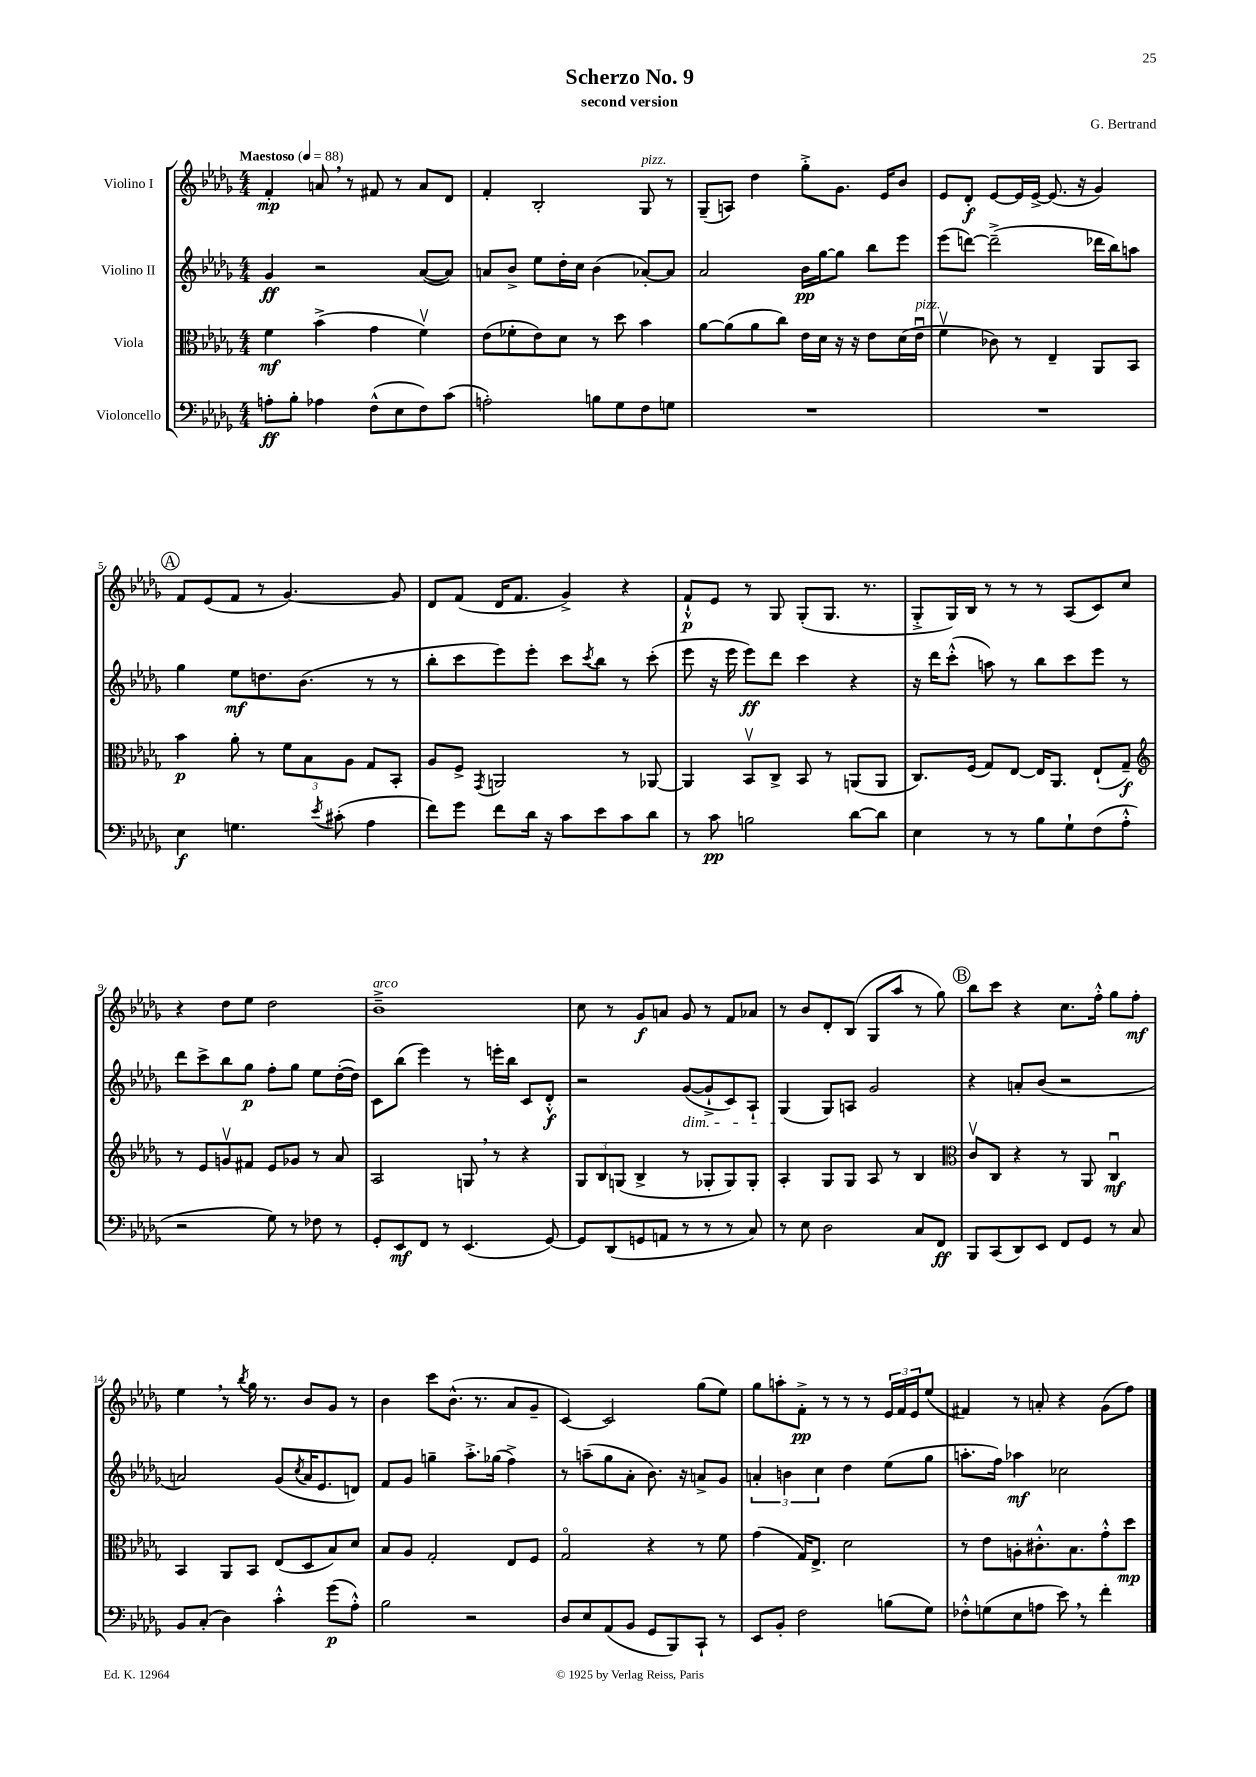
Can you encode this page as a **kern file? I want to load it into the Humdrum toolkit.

**kern	**kern	**kern	**kern
*staff4	*staff3	*staff2	*staff1
*clefF4	*clefC3	*clefG2	*clefG2
*k[b-e-a-d-g-]	*k[b-e-a-d-g-]	*k[b-e-a-d-g-]	*k[b-e-a-d-g-]
*M4/4	*M4/4	*M4/4	*M4/4
*MM88	*MM88	*MM88	*MM88
8A'\L	4f\	4g-/	4f'/
8B-'\J	.	.	.
4A-\	(4b-^\	2r	8a/
.	.	.	8r
(8F^^\L	4g-\	.	8f#/
8E-\	.	.	8r
8F\)	4fv\)	([8a-/L	8a/L
(8c\J	.	8a-/]J)	8d-/J
=	=	=	=
2A'\)	(8e-\L	8a/L	4f'/
.	8f-'\	8b-^/J	.
.	8e-\)	8ee-\L	2B-'/
.	8d-\J	16dd-'\L	.
.	.	16cc\JJ	.
8B\L	8r	(4b-\	.
8G-\	8dd-\	.	.
8F\	4b-\	[8a-'/L)	8G-/
8G\J	.	8a-/]J	8r
=	=	=	=
1r	[8a-\L	2a-/	(8G-~/L
.	(8a-\]	.	8A/J)
.	8a-\	.	4dd-\
.	8cc\J)	.	.
.	16e-\LL	16b-\LL	8gg-'^\L
.	16d-\JJ	[16gg-\J	.
.	16r	8gg-\]J	8.g-\J
.	16r	.	.
.	8e-\L	8bb-\L	.
.	.	.	16e-/LK
.	(16d-\L	8eee-\J	8b-/J
.	16e-u\JJ	.	.
=	=	=	=
1r	4fv\	(8eee-\L	8e-/L
.	.	[8ddd\J)	8d-'/J
.	8c-\)	(2ddd~^\]	[8e-/L
.	8r	.	16e-/]L
.	.	.	[16e-^/JJ
.	4E-~/	.	(8.e-/]
.	.	.	16r
.	8AA-/L	16ddd-\LL	4g-/)
.	.	16bb-\J)	.
.	8BB-/J	8aa\J	.
=	=	=	=
4E-\	4b-\	4gg-\	8f/L
.	.	.	(8e-/
4.G\	8a-'\	8ee-\L	8f/J
.	8r	8.dd\	8r
.	12f\L	.	[4.g-/)
.	.	(8.b-\J	.
.	12B-\	.	.
8qe-/	.	.	.
(8c#'\	.	.	.
.	12A-\J	.	.
4A-\	8G-/L	8r	.
.	8BB-'/J	8r	8g-/]
=	=	=	=
8f\L)	8A-/L	8bb-'\L	8d-/L
8g-\J	8F^/J	8ccc\	(8f/J
.	8qGG-/	.	.
8f\L	2AA/	8eee-\)	16d-/LK
.	.	.	8.f/J
16d-\Jk	.	8eee-'\J	.
16r	.	.	.
8c\L	.	8ccc\L	4g-^/)
.	.	8qccc/	.
8e-\	.	8bb-\J	.
8c\	8r	8r	4r
8d-\J	[8AA-/	(8ccc'\	.
=	=	=	=
8r	4AA-/]	8eee-\	8f`^^/L
8c\	.	16r	8e-/J
.	.	16eee-\	.
2B\	8BB-v/L	8eee-\L)	8r
.	8C^/J	8ddd-\J	8G-/
.	8BB-/	4ccc\	(8G-'/L
.	8r	.	8.G-/J
[8d-\L	(8AA/L	4r	.
.	.	.	8.r
8d-\]J	8AA/J	.	.
=	=	=	=
4E-\	8.C/L)	16r	8G-'^/L
.	.	16ddd-\LK	.
.	.	(8ccc'^^\J	16G-/L)
.	(16F/Jk	.	16B-/JJ
8r	8G-/L)	8aa\)	8r
8r	[8E-/J	8r	8r
8B-\L	16E-/]LK	8bb-\L	8r
.	8.AA-/J	.	.
8G-`\	.	8ccc\	(8A-/L
(8F\	(8E-`/L	8eee-\J	8c/)
8A-'^^\J	8G-~/J)	8r	8cc/J
=	=	=	=
*	*clefG2	*	*
2r	8r	8ddd-\L	4r
.	8e-/L	8ccc^\	.
.	8gv/	8bb-\	8dd-\L
.	8f#/J	8gg-\J	8ee-\J
8G-\)	8e-/L	8ff'\L	2dd-\
8r	8g-/J	8gg-\J	.
8F-\	8r	8ee-\L	.
8r	8a-/	([16dd-'\L	.
.	.	16dd-\]JJ)	.
=	=	=	=
8GG-'/L	2A-/	8c\L	1b-~^
8EE-/	.	(8bb-\J	.
8FF/J	.	4eee-\)	.
8r	.	.	.
(4.EE-/	8G/	8r	.
.	8r	16eee'\LL	.
.	.	16bb-\JJ	.
.	4r	8c/L	.
[8GG-/)	.	8d-'^^/J	.
=	=	=	=
8GG-/]L	12G-/L	2r	8cc\
.	12B-/	.	.
(8DD-/	.	.	8r
.	(12G/J	.	.
8GG/	4B-^/	.	8g-/L
8AA/J	.	.	8a/J
8r	8r	([8g-/L	8g-/
8r	8G-'/L	8g-`^/]	8r
8r	8G-/)	8c/)	8f/L
8C/)	8G-'/J	8A-`/J	8a-/J
=	=	=	=
8r	4A-'/	(4G-/	8r
8E-\	.	.	8b-/L
2D-\	8G-/L	8G-/L)	8d-'/
.	8G-/J	8A/J	(8B-/J
.	8A-/	2g-/	8G-/L
.	8r	.	8aa-/J
8C/L	4B-/	.	8r
8FF/J	.	.	8gg-\)
=	=	=	=
*	*clefC3	*	*
8BBB-/L	8cv/L	4r	8bb-\L
(8CC/	8C/J	.	8ccc\J
8DD-/)	4r	8a'/L	4r
8EE-/J	.	(8b-/J	.
8FF/L	8r	2r	8.cc\L
8GG-/J	8AA-/	.	.
.	.	.	16ff'^^\Jk
8r	4Cu/	.	8gg-\L
8C/	.	.	8ff'\J
=	=	=	=
8BB-/L	4BB-/	2a/)	4ee-\
(8C'/J	.	.	.
4D-\)	8AA-/L	.	8r
.	.	.	8qbb-/
.	8BB-/J	.	16gg-\
.	.	.	8.r
4c'^^\	(8E-/L	(8g-/L	.
.	.	8qcc/	.
.	8D-/	16a/K	8b-/L
.	.	8.e-/	.
(8g-\L	8B-/)	.	8g-/J
8A-'^^\J)	8d-/J	8d/J)	8r
=	=	=	=
2B-\	8B-/L	8f/L	4b-\
.	8A-/J	8g-/J	.
.	2G-'/	4gg~\	8ccc\L
.	.	.	(8.b-^^\J
2r	.	8.aa-'^\L	.
.	.	.	8.r
.	.	(16gg-\Jk	.
.	8E-/L	4ff^\)	8a-/L
.	8F/J	.	8g-~/J
=	=	=	=
8D-/L	2G-o/	8r	[4c/)
8E-/	.	(8aa~\L	.
(8AA-/	.	8gg-\	2c/]
8BB-/J	.	8a-'\J	.
8GG-/L	4r	8.b-\)	.
8BBB-/)	.	.	.
.	.	16r	.
8CC`/J	8r	8a^/L	(8gg-\L
8r	8f\	8g-/J	8ee-\J)
=	=	=	=
8EE-/L	(4g-\	6a'/	8gg-\L
8BB-'/J	.	.	8aa'\
.	.	6b\	.
2F\	16G-/LK)	.	8f'^\J
.	8.E-^/J	.	.
.	.	6cc\	.
.	.	.	8r
.	2d-\	4dd-\	8r
.	.	.	8r
(8B\L	.	(8ee-\L	24e-/LL
.	.	.	24f/
.	.	.	24e-/J
8G-\J)	.	8gg-\J	(8ee-/J
=	=	=	=
8F-'^^\L	8r	8.aa'\L	4f#/)
(8G\	8e-\L	.	.
.	.	16ff\Jk)	.
8E-\	8A'\	4aa-\	8r
8A\J	8.c#'^^\	.	8a'/
8e-\)	.	2cc-\	4r
.	8.B-\	.	.
8r	.	.	.
4f'\	8g-'^^\	.	(8g-\L
.	8dd-\J	.	8ff\J)
==	==	==	==
*-	*-	*-	*-
